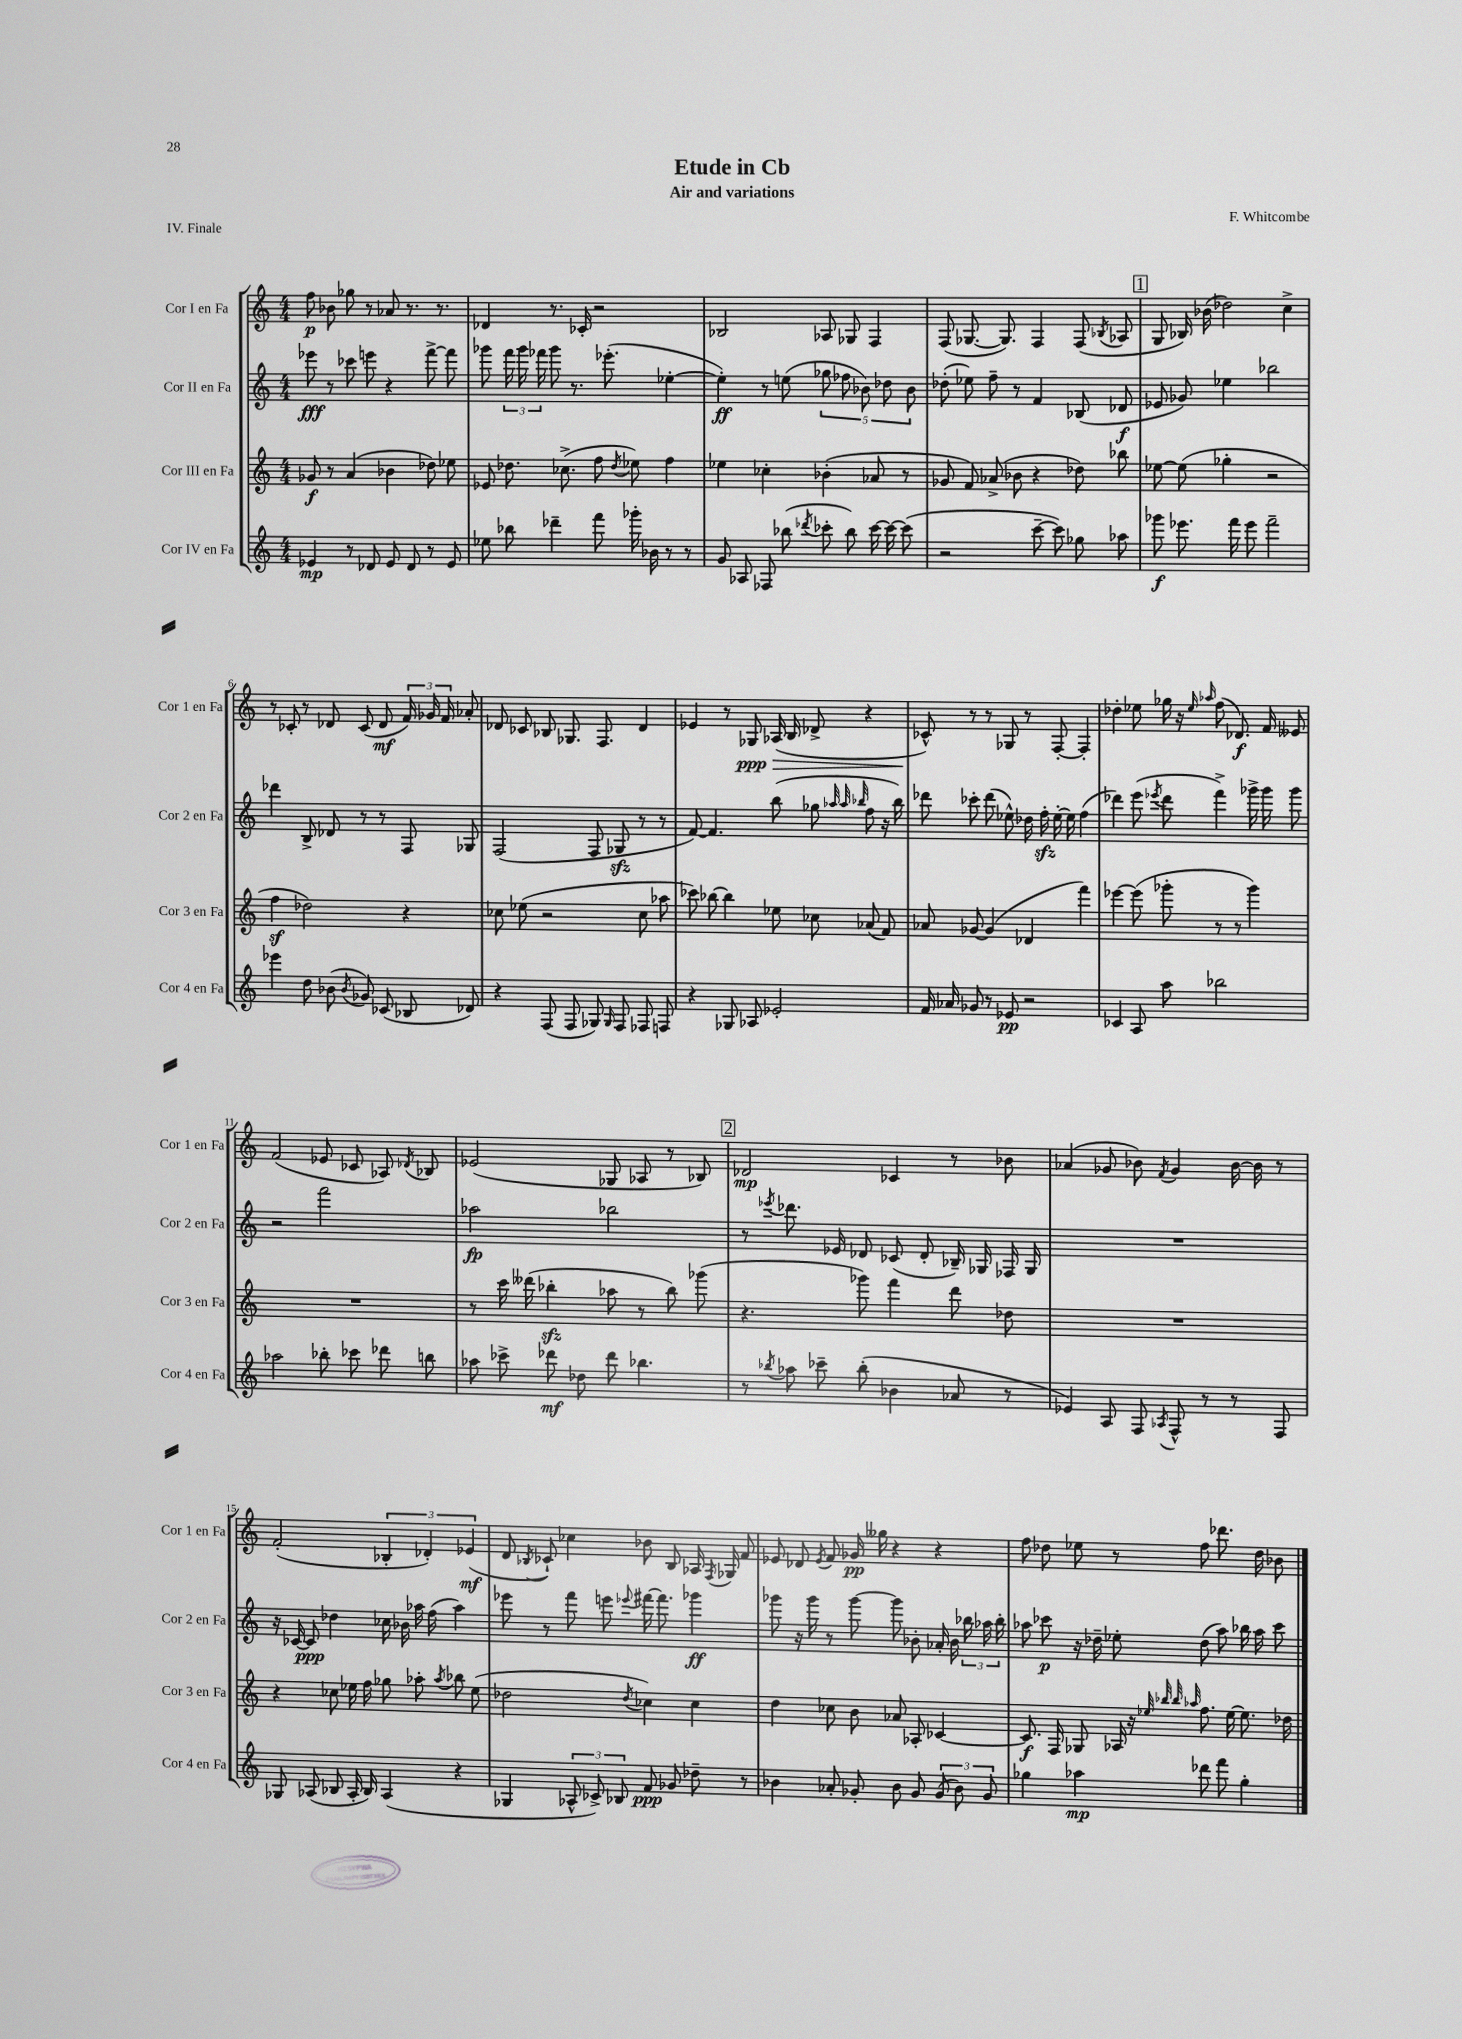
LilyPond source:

\header { title = "Etude in Cb" composer = "F. Whitcombe" subtitle = "Air and variations" piece = "IV. Finale" }
<<
\new StaffGroup <<
\new Staff = "s0" \with { instrumentName = "Cor I en Fa" shortInstrumentName = "Cor 1 en Fa" } {
    \clef treble \key c \major \numericTimeSignature \time 4/4
    \autoBeamOff f''8\p bes'8 ges''8 r8 aes'8 r8. r8. |
    des'4 r8. ces'16-. r2 |
    bes2 aes8 ges8 f4 |
    f8( ges8.~ ges8.) f4 f8( \acciaccatura { bes8 } aes8 |
    \mark \markup { \box "1" } g8 bes16) bes'16( des''2) c''4-> |
    r8 ces'8-. r8 des'8 ces'8( des'8\mf \tuplet 3/2 { f'16) ges'16 f'16 } aes'8-. |
    des'8 ces'8 bes8 ges8. f8. des'4 |
    ees'4 r8 ges8\ppp\> aes16( b16 des'8-> r4 |
    ces'8-^\!) r8 r8 ges8 r8 f8~-. f4-. |
    des''4-. ees''8 ges''16 r16 \grace { ees''16 aes''16 } f''8( des'8.\f) f'16 eeses'8 |
    f'2( ees'8 ces'8 aes8) \acciaccatura { des'8 } bes8 |
    ees'2( ges8 aes8 r8 bes8) |
    \mark \markup { \box "2" } des'2\mp ces'4 r8 bes'8 |
    aes'4( ges'8 bes'8) \acciaccatura { f'8 } ges'4 bes'16~ bes'16 r8 |
    f'2-.( \tuplet 3/2 { bes4-. des'4-.) ees'4\mf( } |
    d'8 \acciaccatura { bes8 } ces'8-!) ces''4 bes'8 bes8 aes16 \acciaccatura { f8 } ges16 f'8 |
    ees'8 des'8 \acciaccatura { ees'8 } f'8 ges'16\pp geses''16 r4 r4 |
    f''8 des''8 ees''8 r8 f''8 des'''8. des''16 bes'8 \bar "|." |
}
\new Staff = "s1" \with { instrumentName = "Cor II en Fa" shortInstrumentName = "Cor 2 en Fa" } {
    \clef treble \key c \major \numericTimeSignature \time 4/4
    \autoBeamOff ees'''8\fff r8 ces'''8 e'''8 r4 f'''8~-> f'''8 |
    ges'''8 \tuplet 3/2 { f'''16 ges'''16 fes'''16 } ges'''8 r8. ees'''8.-.( ees''4~-. |
    ees''4-.\ff) r8 e''8( \tuplet 5/4 { ges''8 fes''8 bes'8) des''8 bes'8 } |
    des''8-.( ees''8) f''8-- r8 f'4 bes8( des'8\f |
    \mark \markup { \box "1" } ees'8 ges'8) ees''4 bes''2 |
    des'''4 b8-> des'8 r8 r8 f8 ges8 |
    f2( f8 ges8\sfz r8 r8 |
    f'8~) f'4. b''8( ges''8 \grace { aes''32 aes''32 bes''32 } f''8 r16 bes''16) |
    des'''8 ces'''8-. des'''8( ees''8-^) des''16 f''16-.\sfz ees''16~-. ees''16 f''4( |
    des'''4) e'''8( \acciaccatura { ees'''8 } des'''8 f'''4->) ges'''16-> ges'''16 ges'''8 |
    r2 f'''2 |
    aes''2\fp bes''2 |
    \mark \markup { \box "2" } r8 \acciaccatura { ees'''8 } des'''8. ees'16 des'8 ces'8( des'8-. bes16--) ges16 fes16 ges16 |
    R1 |
    r16 ces'16~ ces'8\ppp des''4 ces''16 bes'16 aes''16 f''16( aes''4) |
    ees'''8 r8 f'''8 e'''8 \appoggiatura { ees'''8 } fis'''16~ fis'''8. ges'''4\ff |
    ges'''8 r16 ges'''16 r8 ges'''8~ ges'''8 bes'8-. aes'16-. bes'16 \tuplet 3/2 { bes''16 aes''16 bes''16-. } |
    aes''8 ces'''8\p r16 des''16-- ees''8-. des''8( aes''8) bes''16 aes''16 ces'''8 \bar "|." |
}
\new Staff = "s2" \with { instrumentName = "Cor III en Fa" shortInstrumentName = "Cor 3 en Fa" } {
    \clef treble \key c \major \numericTimeSignature \time 4/4
    \autoBeamOff ges'8\f r8 a'4( bes'4 des''8) ees''8 |
    ees'8 des''8. ces''8.->( f''8 \acciaccatura { des''8 } ees''8) f''4 |
    ees''4 ces''4-. bes'4-.( aes'8 r8 |
    ges'8 f'8) aes'8->( bes'8 r4 des''8) bes''8 |
    \mark \markup { \box "1" } ees''8~ ees''8( ges''4-. r2 |
    f''4\sf des''2) r4 |
    ces''8 ees''8( r2 ces''8 aes''8 |
    ces'''8) bes''8~ bes''4 ees''8 ces''8 aes'8( f'8) |
    aes'8 ges'8~ ges'4( des'4 f'''4) |
    ees'''4~ ees'''8( ges'''8-. r8 r8 ges'''4) |
    R1 |
    r8 c'''16 deses'''16( bes''4-.\sfz aes''8 r8 bes''8) ges'''8( |
    \mark \markup { \box "2" } r4. ges'''8) f'''4 d'''8 des''8 |
    R1 |
    r4 ces''8 ees''16 f''16 ges''8 aes''8-. \acciaccatura { aes''8 } bes''8 ees''8( |
    des''2 \acciaccatura { des''8 } ces''4) ces''4 |
    d''4 ces''8 b'8 aes'8 aes8-. ces'4~ |
    ces'8.\f f16 ges8 aes16 r16 \grace { ees''32 bes''32 bes''32 aes''32 } f''8. ees''16~ ees''8. des''16 \bar "|." |
}
\new Staff = "s3" \with { instrumentName = "Cor IV en Fa" shortInstrumentName = "Cor 4 en Fa" } {
    \clef treble \key c \major \numericTimeSignature \time 4/4
    \autoBeamOff ees'4\mp r8 des'8 ees'8 des'8 r8 ees'8 |
    ees''8 bes''8 des'''4-- f'''8 ges'''16-. bes'16 r8 r8 |
    g'8 aes8 fes8 bes''8( \acciaccatura { des'''8 } ces'''8-. bes''8) ces'''16~ ces'''16~ ces'''8( |
    r2 c'''8~-- c'''8) ges''8 aes''8 |
    \mark \markup { \box "1" } ges'''8\f ees'''8. f'''16 ees'''8 f'''2-- |
    ees'''4 d''8 bes'8( \acciaccatura { bes'8 } ges'8) ces'8( bes8 des'8) |
    r4 f8( f8 ges8) \grace { ges16 } f8 fes8 f8 |
    r4 ges8 aes8 ees'2-. |
    f'16 aes'16 ges'8 r8 ees'8\pp r2 |
    ces'4 a8 a''8 bes''2 |
    aes''2 bes''8-. ces'''8 des'''8 b''8 |
    aes''8 ces'''8-> des'''8\mf des''8 des'''8 bes''4. |
    \mark \markup { \box "2" } r8 \acciaccatura { bes''8 } aes''8 ces'''8-- bes''8-.( bes'4 aes'8 r8 |
    ees'4) a8 f8 \acciaccatura { aes8 } f8-^ r8 r8 f8 |
    ges8 aes8( bes8 aes16-. bes16) aes4( r4 |
    ges4 \tuplet 3/2 { aes8-^ ces'8->) bes8 } f'8\ppp ges'8 des''8-- r8 |
    bes'4 aes'8-. ges'8-. bes'8 ges'8 \tuplet 3/2 { ges'8( bes'8) ges'8 } |
    ges''4 aes''4\mp des'''8 f'''8 ges''4-. \bar "|." |
}
>>
>>
